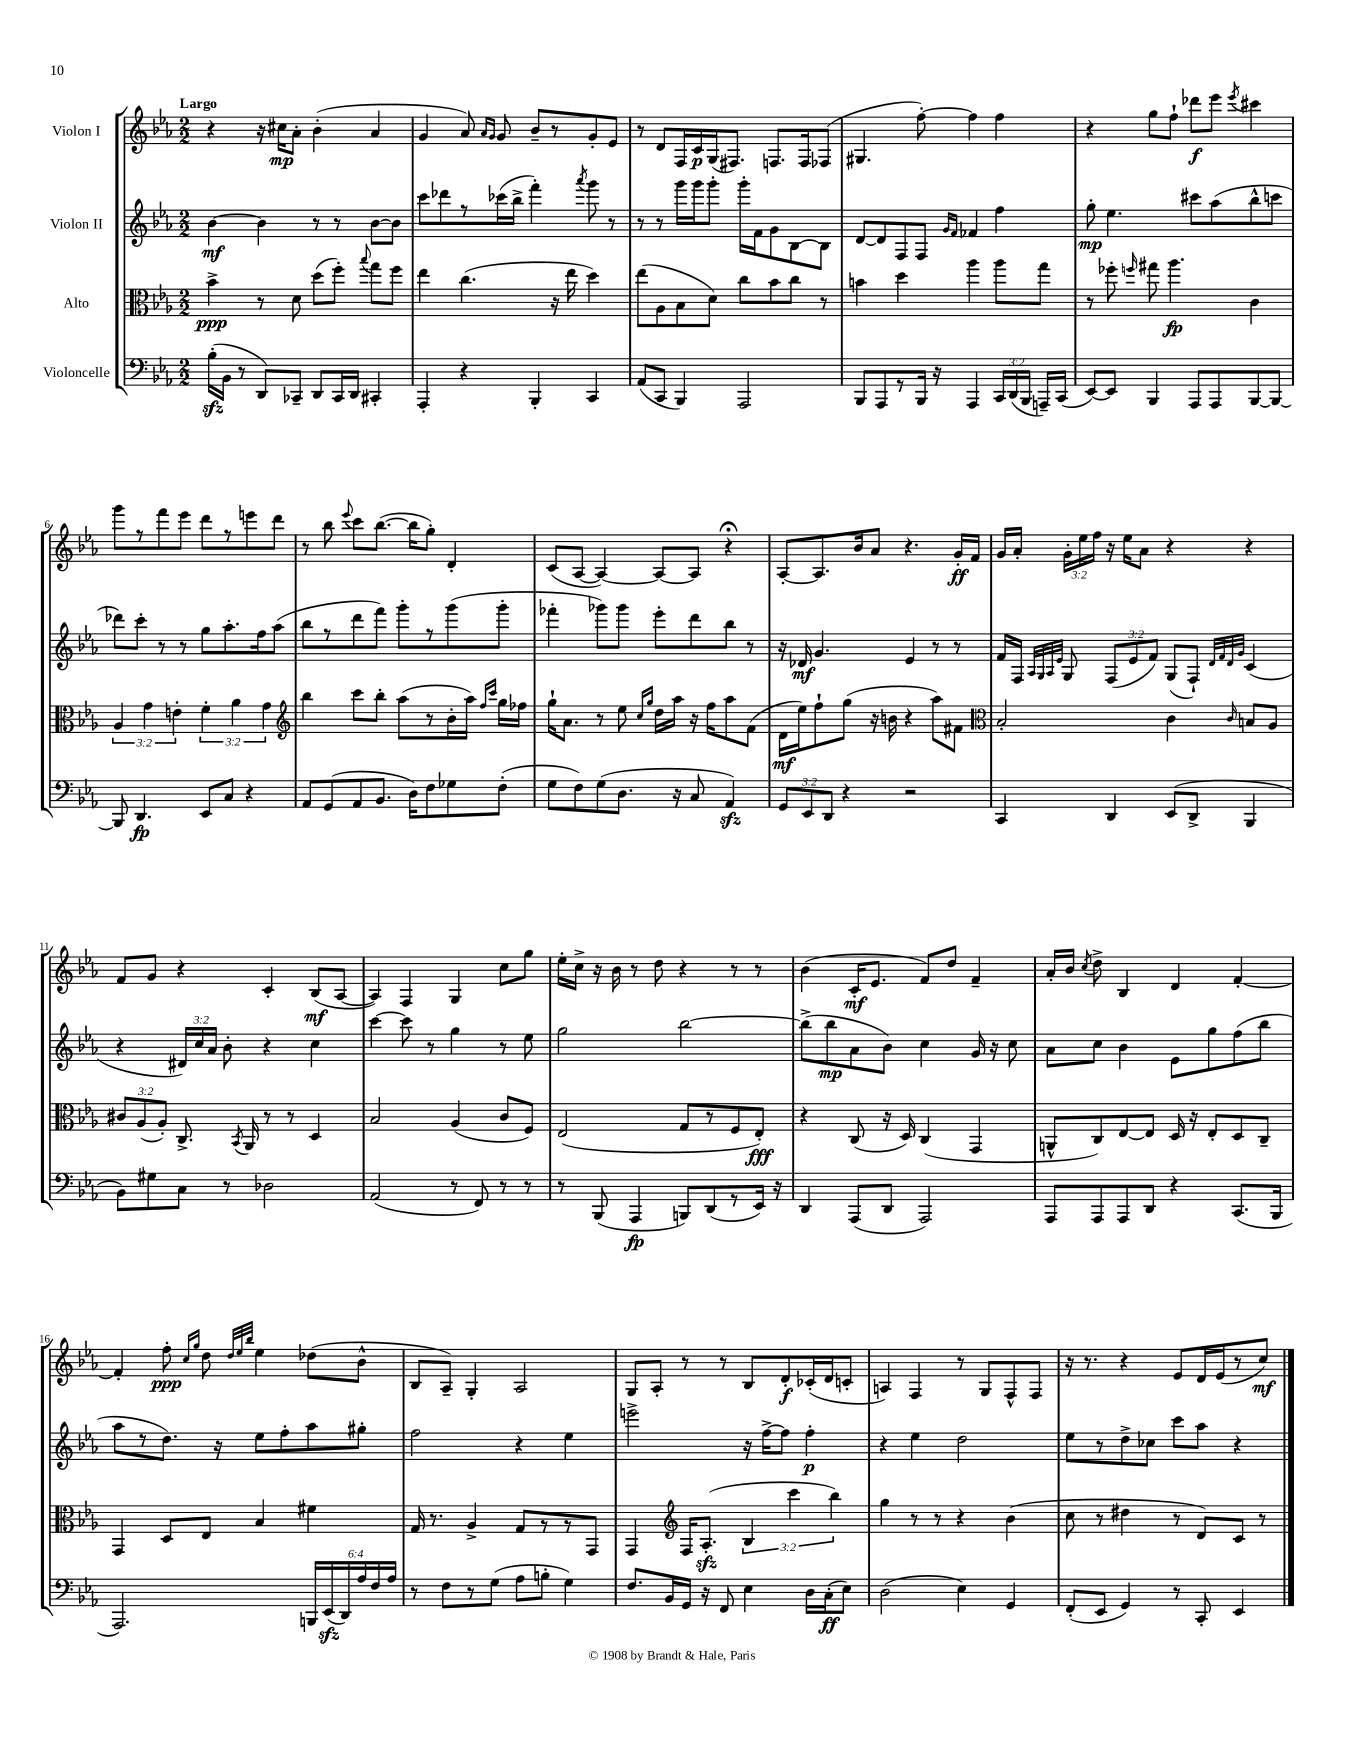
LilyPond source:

<<
\new StaffGroup <<
\new Staff = "s0" \with { instrumentName = "Violon I" } {
    \clef treble \key ees \major \numericTimeSignature \time 2/2 \override Staff.TupletNumber.text = #tuplet-number::calc-fraction-text \tempo "Largo"
    \autoBeamOff r4 r16 cis''16[\mp aes'8]-. bes'4-.( aes'4 |
    g'4 aes'8) \grace { aes'16[ g'16] } g'8 bes'8[-- r8 g'8-. ees'8] |
    r8 d'8[ f16 c'16\p g16( fis8.]) f8.[ f16 fes8]( |
    gis4. f''8~-.) f''4 f''4 |
    r4 g''8[ f''8]-! des'''8[\f ees'''8] \acciaccatura { ees'''8 } cis'''4 |
    g'''8[ r8 f'''8 ees'''8] d'''8[ r8 e'''8 d'''8] |
    r8 bes''8 \appoggiatura { ees'''8 } c'''8[ bes''8.]~( bes''16[ g''8]-.) d'4-. |
    c'8[( aes8]~ aes4~) aes8[~ aes8] r4\fermata |
    aes8[~-. aes8. bes'16 aes'8] r4. g'16[-.\ff f'16] |
    g'16[ aes'16]-. \tuplet 3/2 { g'16[-. ees''16 f''16] } r16 ees''16[ aes'8] r4 r4 |
    f'8[ g'8] r4 c'4-. bes8[\mf( aes8]~ |
    aes4) f4 g4 c''8[ g''8] |
    ees''16[-. c''16]-> r16 bes'16 r8 d''8 r4 r8 r8 |
    bes'4( c'16[-.\mf ees'8.] f'8[) d''8] f'4-- |
    aes'16[-. bes'16] \acciaccatura { c''8 } d''8-> bes4 d'4 f'4~-. |
    f'4-. f''8-.\ppp \grace { c''16[ g''16] } d''8 \grace { d''32[ ees''32 bes''32] } ees''4 des''8[( bes'8]-^ |
    bes8[ aes8]--) g4-. aes2 |
    g8[ aes8]-. r8 r8 bes8[ d'8-.\f ces'16-.( d'16 c'8]-. |
    a4) f4 r8 g8[ f8-^ f8] |
    r16 r8. r4 ees'8[ d'16 ees'16( r8 c''8]\mf) \bar "|." |
}
\new Staff = "s1" \with { instrumentName = "Violon II" } {
    \clef treble \key ees \major \numericTimeSignature \time 2/2 \override Staff.TupletNumber.text = #tuplet-number::calc-fraction-text
    \autoBeamOff bes'4~\mf bes'4 r8 r8 bes'8[~ bes'8] |
    c'''8[ des'''8 r8 ces'''16( bes''16]-> f'''4-.) \acciaccatura { aes'''8 } g'''8 r8 |
    r8 r8 g'''16[ g'''16 g'''8]-. g'''16[-. f'16 g'8 bes8~ bes8] |
    d'8[~ d'8 f8 f8] \grace { g'16[ f'16] } fes'4 f''4 |
    g''8-.\mp ees''4. cis'''8[ aes''8( bes''8-^ c'''8] |
    des'''8[) c'''8]-. r8 r8 g''8[ aes''8.-. f''16 aes''8]( |
    bes''8[ r8 d'''8 f'''8]) g'''8[-. r8 g'''8( g'''8]-. |
    fes'''4-. ges'''8[) ges'''8] ees'''8[-. d'''8 bes''8] r8 |
    r16 des'16\mf g'4. ees'4 r8 r8 |
    f'16[ f16] \grace { aes32[ g32 aes32 ees'32] } g8 \tuplet 3/2 { f8[( ees'8 f'8]) } g8[( f8]-!) \grace { d'32[ f'32 d'32 g'32] } c'4( |
    r4 \tuplet 3/2 { dis'16[) c''16 aes'16] } bes'8-. r4 c''4 |
    c'''4~ c'''8 r8 g''4 r8 ees''8 |
    g''2 bes''2~ |
    bes''8[->( bes''8\mp aes'8 bes'8]) c''4 g'16 r16 c''8 |
    aes'8[ c''8] bes'4 ees'8[ g''8 f''8( bes''8] |
    aes''8[ r8 d''8.]) r16 ees''8[ f''8-. aes''8 gis''8]-. |
    f''2 r4 ees''4 |
    e'''2-> r16 f''16[~-> f''8] f''4-.\p |
    r4 ees''4 d''2 |
    ees''8[ r8 d''8-> ces''8] c'''8[ aes''8] r4 \bar "|." |
}
\new Staff = "s2" \with { instrumentName = "Alto" } {
    \clef alto \key ees \major \numericTimeSignature \time 2/2 \override Staff.TupletNumber.text = #tuplet-number::calc-fraction-text
    \autoBeamOff bes'4->\ppp r8 d'8 d''8[( f''8]-.) \appoggiatura { bes''8 } g''8[ f''8] |
    ees''4 c''4.( r16 ees''16 d''4) |
    ees''8[( aes8 bes8 d'8]) c''8[ bes'8 c''8] r8 |
    b'4 d''4 aes''4 aes''8[ g''8] |
    r8 fes''8-. \grace { f''16 } gis''8 aes''4.\fp c'4 |
    \tuplet 3/2 { aes4 g'4 e'4-. } \tuplet 3/2 { f'4-. aes'4 g'4 } |
    \clef treble bes''4 c'''8[ bes''8]-. aes''8[( r8 bes'16-. aes''16]) \grace { f''16[ c'''16] } g''16[ fes''16] |
    g''16[-! aes'8.] r8 ees''8 \grace { c''16[ g''16] } d''16[ aes''16] r16 f''16[ aes''8 f'8]( |
    d'16[\mf ees''16) f''8-! g''8]( r16 b'16 r4 aes''8[) fis'8] |
    \clef alto bes2-. c'4 \grace { c'16 } b8[ aes8] |
    \tuplet 3/2 { cis'8[ aes8( aes8]-.) } c8.-> \acciaccatura { bes,8 } aes,16 r8 r8 d4 |
    bes2 aes4( c'8[ f8]) |
    ees2( g8[ r8 f8 ees8]-.\fff) |
    r4 c8( r16 d16) c4( g,4 |
    a,8[-^ c8) ees8~ ees8] d16 r16 ees8[-. d8 c8]-- |
    g,4 d8[ ees8] bes4 fis'4 |
    g16 r8. aes4-> g8[ r8 r8 g,8] |
    g,4 \clef treble f16[ aes8.]-.\sfz( \tuplet 3/2 { bes4 c'''4 bes''4) } |
    g''4 r8 r8 r4 bes'4( |
    c''8 r8 dis''4 r8 d'8[) c'8] r8 \bar "|." |
}
\new Staff = "s3" \with { instrumentName = "Violoncelle" } {
    \clef bass \key ees \major \numericTimeSignature \time 2/2 \override Staff.TupletNumber.text = #tuplet-number::calc-fraction-text
    \autoBeamOff bes16[-.\sfz( bes,16] r8 d,8[) ces,8]-- d,8[ ces,16 d,16] cis,4-. |
    aes,,4-. r4 bes,,4-. c,4 |
    aes,8[( c,8] bes,,4) aes,,2 |
    bes,,8[ aes,,8 r8 bes,,16] r16 aes,,4 \tuplet 3/2 { c,16[ d,16( bes,,16] } a,,16[--) c,16]( |
    ees,8[~) ees,8] bes,,4 aes,,8[ aes,,8 bes,,8~ bes,,8]~ |
    bes,,8 d,4.\fp ees,8[ c8] r4 |
    aes,8[ g,8( aes,8 bes,8.] d16[) f8 ges8 f8]-.( |
    g8[ f8) g8( d8.] r16 c8 aes,4\sfz) |
    \tuplet 3/2 { g,8[ ees,8 d,8] } r4 r2 |
    c,4 d,4 ees,8[( d,8]-> bes,,4 |
    bes,8[) gis8 c8] r8 des2 |
    aes,2( r8 f,8) r8 r8 |
    r8 bes,,8( aes,,4\fp b,,8[) d,8( r8 ees,16]) r16 |
    d,4 aes,,8[( d,8] aes,,2) |
    aes,,8[ aes,,8 aes,,8 d,8] r4 c,8.[( bes,,16] |
    aes,,2.) \tuplet 6/4 { b,,16[ ees,16\sfz( d,16) aes16 f16 aes16] } |
    r8 f8[ r8 g8]( aes8[ b8]-. g4) |
    f8.[ bes,16 g,16] r16 f,8 ees4 d16[ c16-.\ff( ees8]) |
    d2( ees4) g,4 |
    f,8[-.( ees,8] g,4) r8 c,8-. ees,4 \bar "|." |
}
>>
>>
